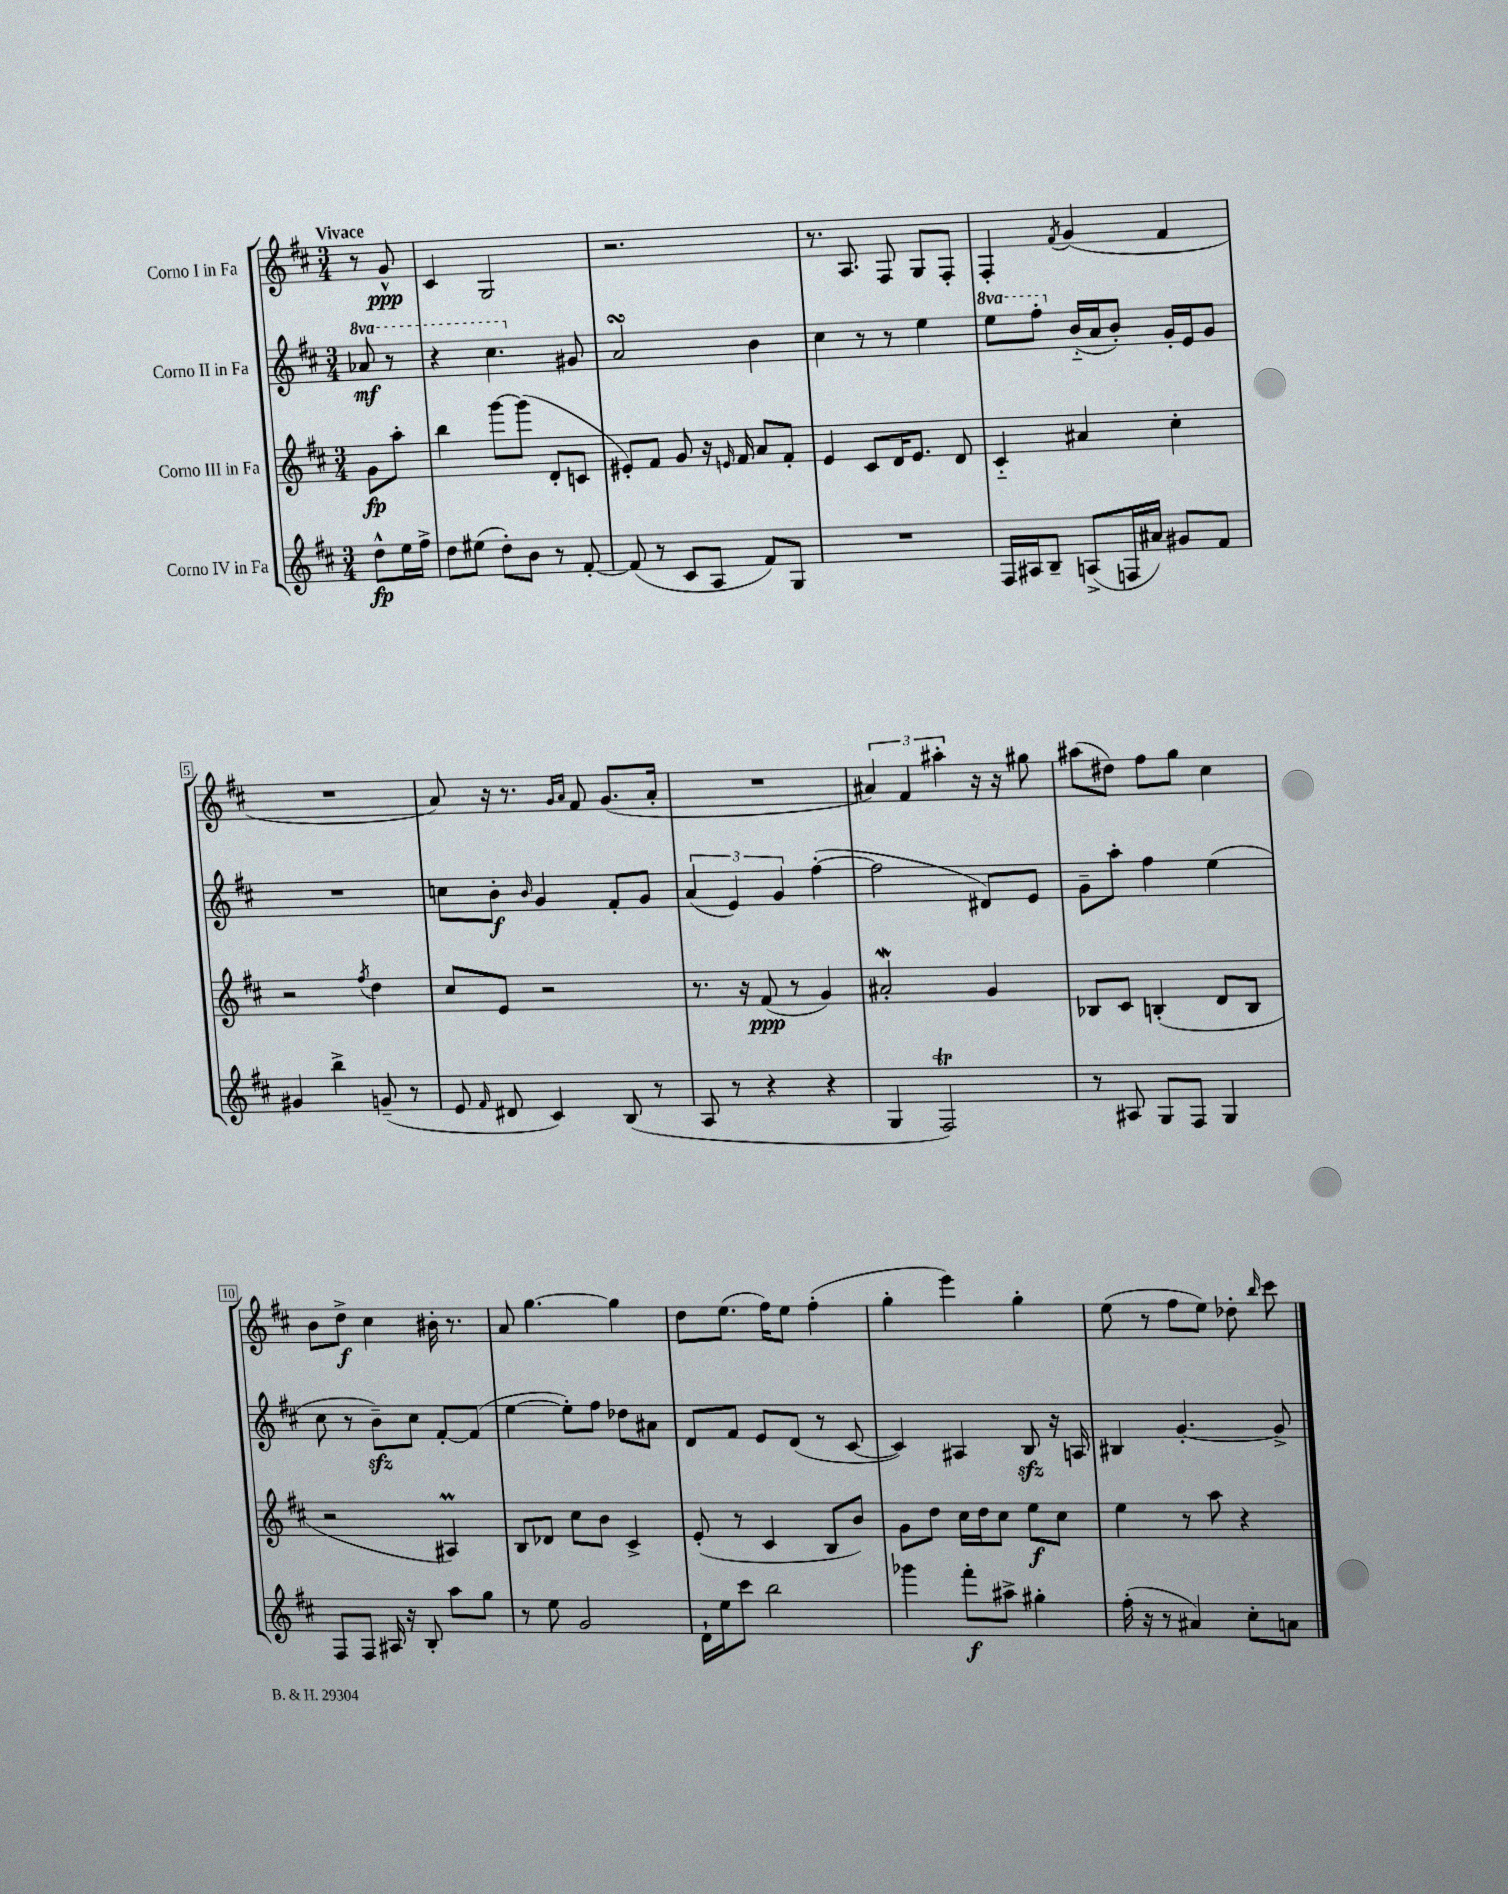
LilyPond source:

<<
\new StaffGroup <<
\new Staff = "s0" \with { instrumentName = "Corno I in Fa" } {
    \clef treble \key d \major \numericTimeSignature \time 3/4 \partial 4 \tempo "Vivace"
    \autoBeamOff r8 g'8-^\ppp |
    cis'4 g2 |
    r2. |
    r8. a8. fis8 g8[ fis8]-. |
    fis4-. \acciaccatura { fis'8 } g'4( fis'4 |
    R2. |
    a'8) r16 r8. \grace { g'16[ a'16] } fis'8 g'8.[( a'16]-. |
    R2. |
    \tuplet 3/2 { ais'4) fis'4 ais''4-. } r16 r16 gis''8 |
    ais''8[( dis''8]) fis''8[ g''8] cis''4 |
    b'8[ d''8]->\f cis''4 bis'16-. r8. |
    a'8 g''4.~ g''4 |
    d''8[ e''8.]( fis''16[) e''8] fis''4-.( |
    g''4-. e'''4) g''4-. |
    e''8( r8 fis''8[ e''8]) des''8-. \grace { b''16 } cis'''8 \bar "|." |
}
\new Staff = "s1" \with { instrumentName = "Corno II in Fa" } {
    \clef treble \key d \major \numericTimeSignature \time 3/4 \set Staff.ottavationMarkups = #ottavation-simple-ordinals \partial 4
    \autoBeamOff \ottava #1 aes''8\mf r8 |
    r4 cis'''4. \ottava #0 gis'8 |
    a'2\turn b'4 |
    cis''4 r8 r8 e''4 |
    \ottava #1 e'''8[ fis'''8]-. \ottava #0 b'16[-_( a'16 b'8]-.) g'16[-. e'16 g'8] |
    R2. |
    c''8[ b'8]-.\f \grace { b'16 } g'4 fis'8[-. g'8] |
    \tuplet 3/2 { a'4( e'4) g'4 } fis''4~-.( |
    fis''2 dis'8[) e'8] |
    g'8[-- a''8]-. fis''4 e''4( |
    cis''8 r8 b'8[--\sfz) cis''8] fis'8[~-. fis'8]( |
    e''4~ e''8[-.) fis''8] des''8[ ais'8] |
    d'8[ fis'8] e'8[ d'8]( r8 cis'8~ |
    cis'4) ais4 b8\sfz r16 a16 |
    bis4 g'4.~-. g'8-> \bar "|." |
}
\new Staff = "s2" \with { instrumentName = "Corno III in Fa" } {
    \clef treble \key d \major \numericTimeSignature \time 3/4 \partial 4
    \autoBeamOff g'8[\fp a''8]-. |
    b''4 g'''8[~ g'''8]( d'8[-. c'8] |
    eis'8[-.) fis'8] g'8 r16 \grace { e'16 } fis'16 a'8[ fis'8]-. |
    e'4 cis'8[ d'16 e'8.] d'8 |
    cis'4-_ ais'4 cis''4-. |
    r2 \acciaccatura { fis''8 } d''4 |
    cis''8[ e'8] r2 |
    r8. r16 fis'8\ppp( r8 g'4) |
    ais'2-.\mordent g'4 |
    bes8[ cis'8] b4-.( d'8[ b8] |
    r2 ais4\prall) |
    b8[ des'8] cis''8[ b'8] cis'4-> |
    e'8-.( r8 cis'4 b8[ b'8]) |
    g'8[ d''8] cis''16[ d''16 cis''8] e''8[\f cis''8] |
    e''4 r8 a''8 r4 \bar "|." |
}
\new Staff = "s3" \with { instrumentName = "Corno IV in Fa" } {
    \clef treble \key d \major \numericTimeSignature \time 3/4 \partial 4
    \autoBeamOff d''8[-^\fp e''16 fis''16]-> |
    d''8[ eis''8]( d''8[-.) b'8] r8 fis'8~-. |
    fis'8( r8 cis'8[ a8] fis'8[) g8] |
    R2. |
    fis16[ ais16 b8]-- a8[->( f16 ais'16]) gis'8[ fis'8] |
    gis'4 b''4-> g'8--( r8 |
    e'8 \grace { fis'16 } dis'8 cis'4) b8( r8 |
    a8 r8 r4 r4 |
    g4 fis2\trill) |
    r8 ais8 g8[ fis8] g4 |
    fis8[ fis8] ais16 r16 b8-. a''8[ g''8] |
    r8 e''8 g'2 |
    d'16[-! e''16 cis'''8] b''2 |
    ges'''4 fis'''8[-.\f ais''8]-> gis''4-. |
    fis''16-.( r16 r8 ais'4) cis''8[-. a'8] \bar "|." |
}
>>
>>
\layout { \context { \Score \override BarNumber.stencil = #(make-stencil-boxer 0.1 0.3 ly:text-interface::print) } }
